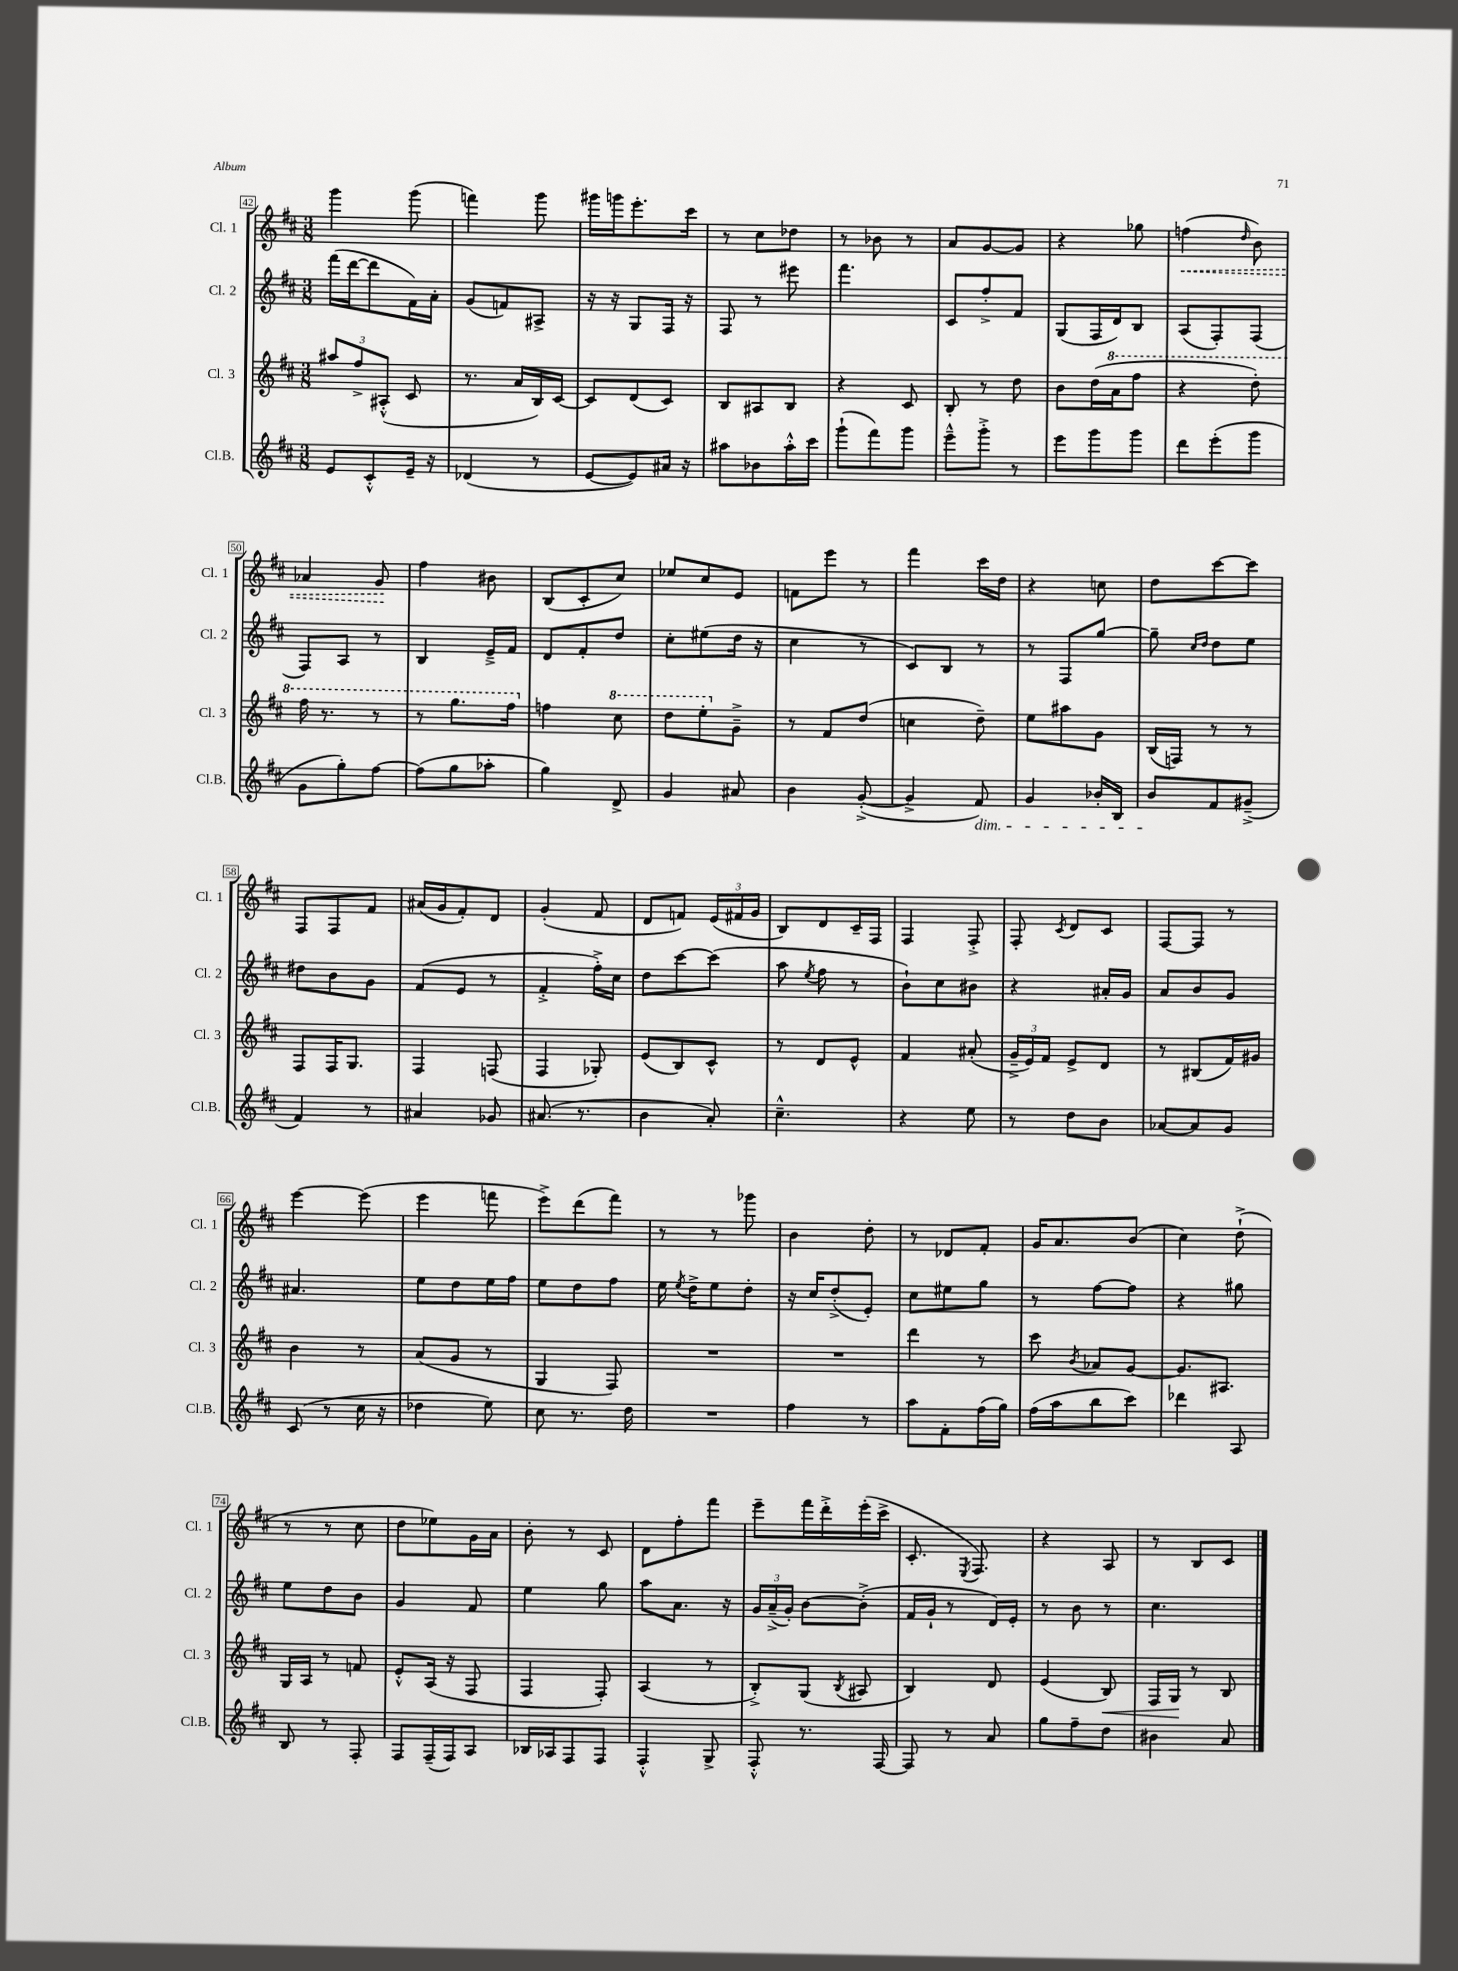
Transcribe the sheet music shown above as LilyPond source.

<<
\new StaffGroup <<
\new Staff = "s0" \with { instrumentName = "Cl. 1" shortInstrumentName = "Cl. 1" } {
    \clef treble \key d \major \numericTimeSignature \time 3/8
    \autoBeamOff g'''4 g'''8( |
    f'''4) g'''8 |
    gis'''16[ g'''16 e'''8.-. cis'''16] |
    r8 cis''8[ des''8] |
    r8 bes'8 r8 |
    a'8[ g'8~ g'8] |
    r4 ges''8 |
    \once \override Hairpin.style = #'dashed-line f''4\<( \grace { d''16 } b'8) |
    aes'4 g'8\! |
    fis''4 bis'8 |
    b8[( cis'8-. cis''8]) |
    ees''8[ cis''8 e'8] |
    f'8[ e'''8] r8 |
    fis'''4 cis'''16[ d''16] |
    r4 c''8 |
    d''8[ cis'''8~ cis'''8] |
    fis8[ fis8 fis'8] |
    ais'16[( g'16 fis'8-.) d'8] |
    g'4-.( fis'8 |
    d'8[ f'8]) \tuplet 3/2 { e'16[( fis'16 g'16] } |
    b8[) d'8 cis'16-- fis16] |
    fis4 fis8-.-> |
    fis8-. \acciaccatura { cis'8 } d'8[ cis'8] |
    fis8[~ fis8] r8 |
    e'''4~ e'''8( |
    e'''4 f'''8 |
    e'''8[->) d'''8( fis'''8]) |
    r8 r8 ges'''8 |
    b'4 d''8-. |
    r8 des'8[ fis'8]-. |
    g'16[ a'8. b'8]( |
    cis''4) d''8-!->( |
    r8 r8 cis''8 |
    d''8[ ees''8) g'16 a'16] |
    b'8-. r8 cis'8 |
    d'8[ fis''8-. fis'''8] |
    e'''8[-- fis'''16 d'''16-.-> e'''16-.( cis'''16]-> |
    cis'8.-. \acciaccatura { e8 } fis8.) |
    r4 a8 |
    r8 b8[ cis'8] \bar "|." |
}
\new Staff = "s1" \with { instrumentName = "Cl. 2" shortInstrumentName = "Cl. 2" } {
    \clef treble \key d \major \numericTimeSignature \time 3/8
    \autoBeamOff fis'''16[( d'''16~ d'''8 fis'16) a'16]-. |
    g'8[( f'8) ais8]-> |
    r16 r16 g8[ fis16] r16 |
    fis8 r8 eis'''8 |
    fis'''4. |
    cis'8[ fis''8-.-> fis'8] |
    g8[( fis16 d'16) b8] |
    a8[( fis8-.) fis8]( |
    fis8[) a8] r8 |
    b4 e'16[---> fis'16] |
    d'8[ fis'8-. d''8] |
    cis''8[-. eis''8( d''16] r16 |
    cis''4 r8 |
    cis'8[) b8] r8 |
    r8 fis8[ g''8]~ |
    g''8-- \grace { cis''16[ d''16] } d''8[ e''8] |
    dis''8[ b'8 g'8] |
    fis'8[( e'8] r8 |
    fis'4-.-> fis''16[-.->) cis''16] |
    d''8[ cis'''8~ cis'''8]( |
    a''8 \acciaccatura { e''8 } fis''8 r8 |
    b'8[-!) cis''8 bis'8] |
    r4 ais'16[-. g'16] |
    a'8[ b'8 g'8] |
    ais'4. |
    e''8[ d''8 e''16 fis''16] |
    e''8[ d''8 fis''8] |
    e''16 \acciaccatura { e''8 } d''16[-> e''8 d''8]-. |
    r16 cis''16[ d''8-.->( e'8]-.) |
    cis''8[ eis''8 g''8] |
    r8 fis''8[~ fis''8] |
    r4 gis''8 |
    e''8[ d''8 b'8] |
    g'4 fis'8 |
    e''4 g''8 |
    a''8[ a'8.] r16 |
    \tuplet 3/2 { g'16[ a'16--->( g'16]-.) } b'8[~ b'8]-.->( |
    fis'16[ g'16]-! r8 d'16[) e'16]-. |
    r8 b'8 r8 |
    cis''4. \bar "|." |
}
\new Staff = "s2" \with { instrumentName = "Cl. 3" shortInstrumentName = "Cl. 3" } {
    \clef treble \key d \major \numericTimeSignature \time 3/8
    \autoBeamOff \tuplet 3/2 { ais''8[ fis''8-> ais8]-.-^( } cis'8 |
    r8. a'16[ b16) cis'16]~ |
    cis'8[ d'8( cis'8]) |
    b8[ ais8 b8] |
    r4 cis'8 |
    b8-. r8 d''8 |
    b'8[ d''16( \ottava #1 a''16 fis'''8] |
    r4 d'''8-.) |
    fis'''16 r8. r8 |
    r8 g'''8.[ fis'''16] \ottava #0 |
    f''4 \ottava #1 cis'''8 |
    d'''8[ e'''8-. \ottava #0 g'8]---> |
    r8 fis'8[ d''8]( |
    c''4 d''8--) |
    e''8[ ais''8 g'8] |
    b16[( f16]) r8 r8 |
    fis8[ fis16 g8.] |
    fis4 f8( |
    fis4 ges8-.) |
    e'8[( b8) cis'8]-^ |
    r8 d'8[ e'8]-^ |
    fis'4 ais'8-.( |
    \tuplet 3/2 { g'16[---> e'16) fis'16] } e'8[-> d'8] |
    r8 bis8[( fis'16) gis'16] |
    b'4 r8 |
    a'8[( g'8] r8 |
    g4 fis8) |
    R4. |
    R4. |
    d'''4 r8 |
    cis'''8 \acciaccatura { b'8 } aes'8[ g'8]~ |
    g'8.[ ais8.] |
    g16[ a16] r8 f'8 |
    e'8[-.-^ a16]( r16 fis8 |
    fis4 fis8-.) |
    a4( r8 |
    b8[-.->) g8]( \acciaccatura { b8 } ais8 |
    b4) d'8 |
    e'4( b8\<) |
    fis16[ g16]\! r8 b8 \bar "|." |
}
\new Staff = "s3" \with { instrumentName = "Cl.B." shortInstrumentName = "Cl.B." } {
    \clef treble \key d \major \numericTimeSignature \time 3/8
    \autoBeamOff e'8[ cis'8-.-^ e'16]-- r16 |
    des'4( r8 |
    e'8[~ e'8) ais'16] r16 |
    ais''8[ bes'8 ais''16-.-^ cis'''16] |
    g'''8[-!( fis'''8) g'''8] |
    e'''8[---^ g'''8]-.-> r8 |
    e'''8[ g'''8 g'''8] |
    d'''8[ e'''8-.( g'''8] |
    g'8[ g''8-.) fis''8]~ |
    fis''8[( g''8 aes''8]-. |
    g''4) d'8-> |
    g'4 ais'8 |
    b'4 g'8~-.->( |
    g'4-> fis'8\dim) |
    g'4 bes'16[-. b16] |
    b'8[\! fis'8 gis'8]--->( |
    fis'4) r8 |
    ais'4 ges'8 |
    ais'8.( r8. |
    b'4 a'8-.) |
    cis''4.---^ |
    r4 e''8 |
    r8 d''8[ b'8] |
    aes'8[~ aes'8 g'8] |
    cis'8( r8 cis''16 r16 |
    des''4 e''8) |
    cis''8 r8. d''16 |
    R4. |
    fis''4 r8 |
    a''8[ fis'8-. fis''16( g''16]) |
    fis''16[( a''16 b''8 cis'''8]) |
    des'''4 a8 |
    b8 r8 fis8-. |
    fis8[ fis16--( fis16) a8] |
    bes16[ aes16 fis8 fis8] |
    fis4-.-^ g8-> |
    fis8-.-^ r8. fis16~ |
    fis8 r8 a'8 |
    g''8[ fis''8-- d''8] |
    bis'4 a'8 \bar "|." |
}
>>
>>
\layout { \context { \Score currentBarNumber = #42 \override BarNumber.stencil = #(make-stencil-boxer 0.1 0.3 ly:text-interface::print) } }
